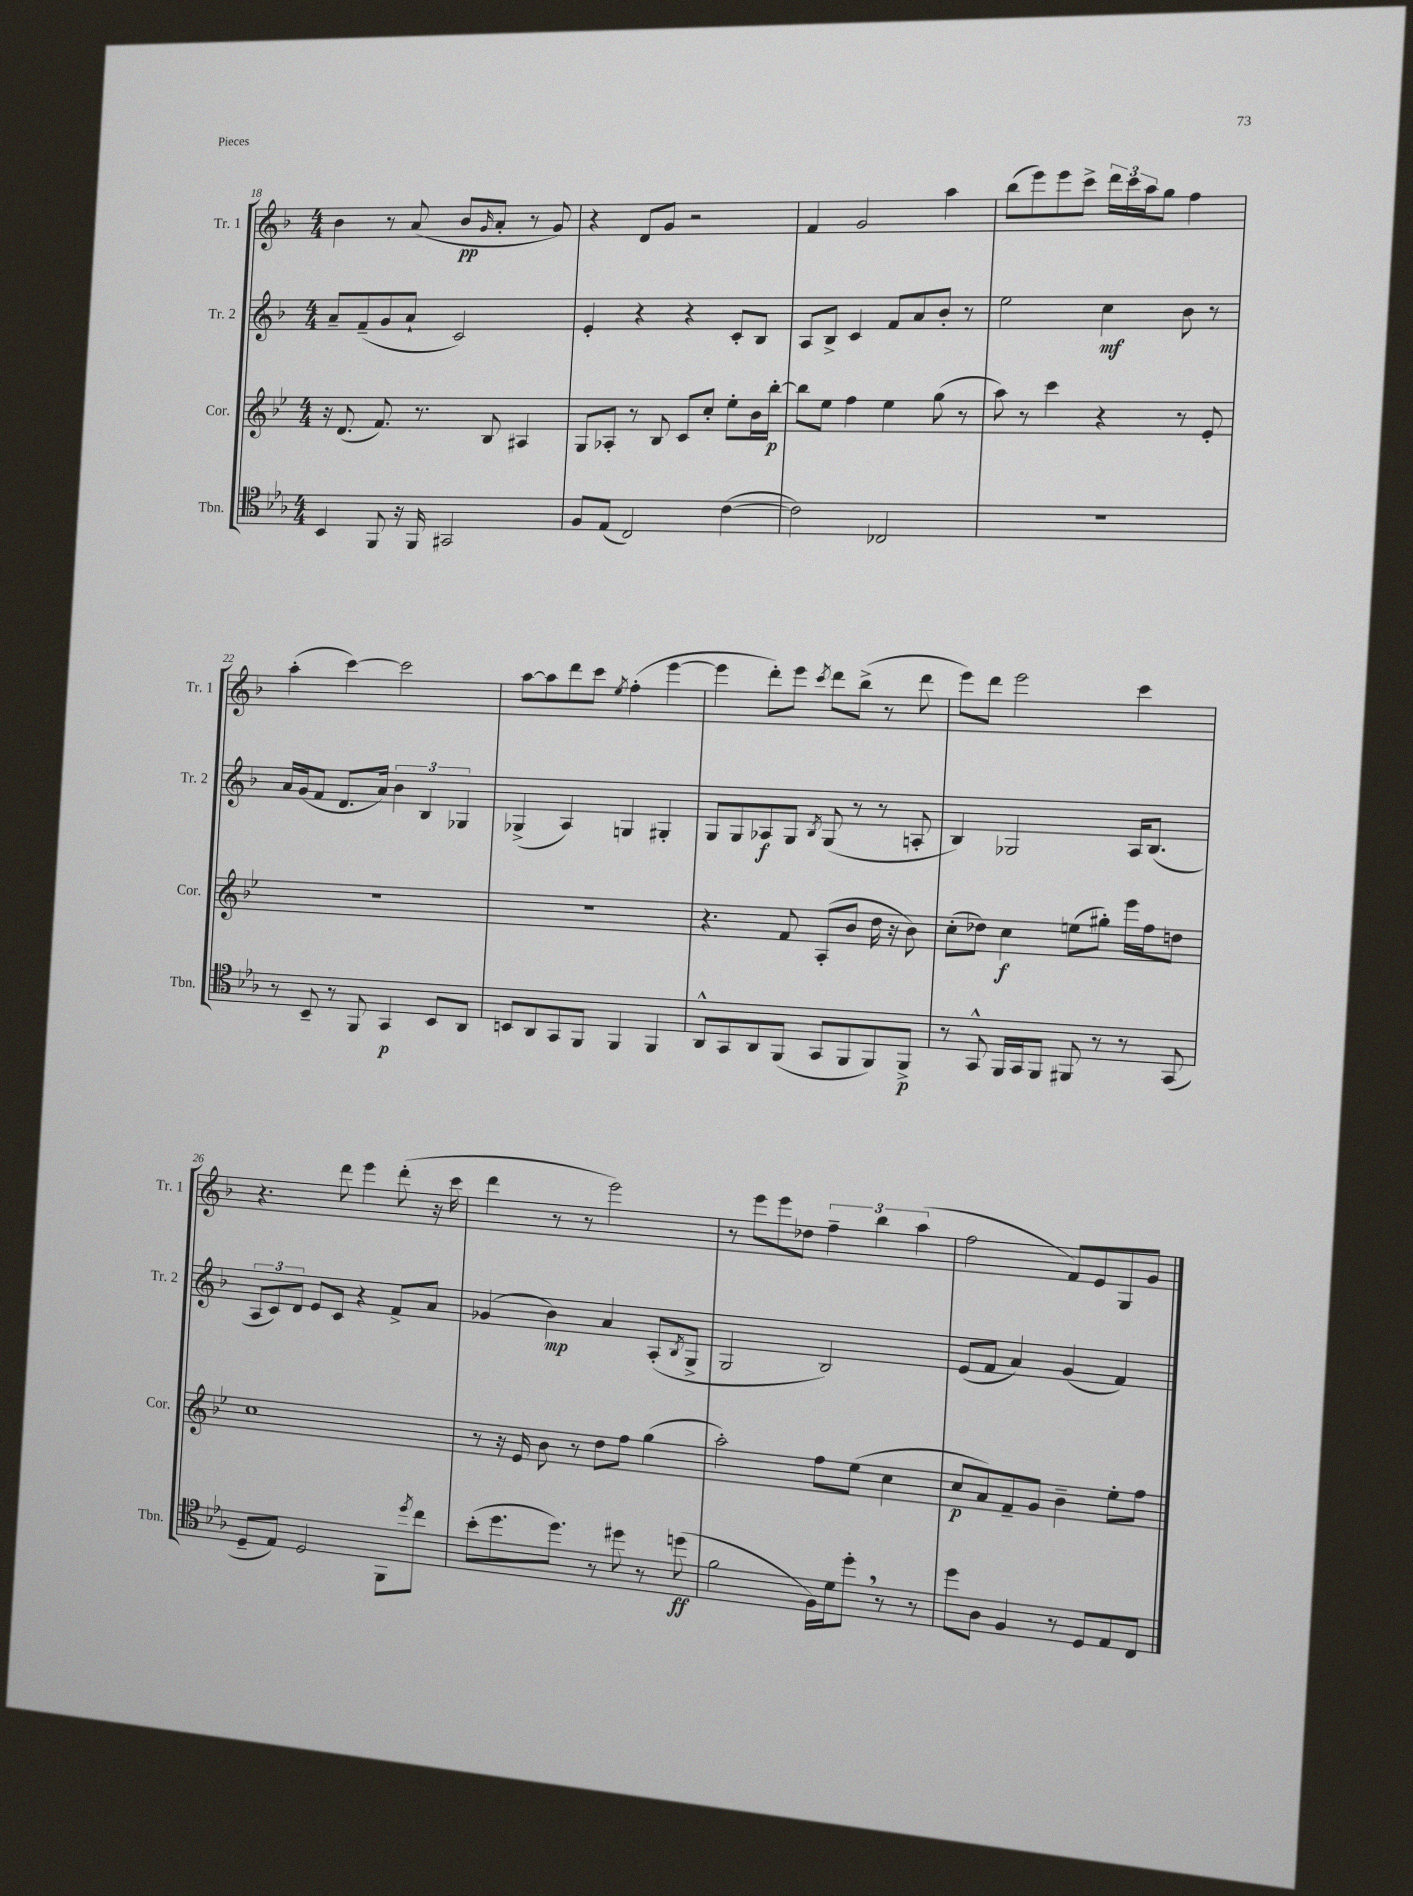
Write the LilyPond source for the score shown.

<<
\new StaffGroup <<
\new Staff = "s0" \with { instrumentName = "Tr. 1" shortInstrumentName = "Tr. 1" } {
    \clef treble \key f \major \numericTimeSignature \time 4/4
    bes'4 r8 a'8( bes'8\pp \grace { g'16 } a'8-. r8 g'8) |
    r4 d'8 g'8 r2 |
    f'4 g'2 a''4 |
    bes''8( e'''8) e'''8 c'''8-> \tuplet 3/2 { d'''16 c'''16 a''16 } g''8 f''4 |
    a''4-.( c'''4~) c'''2 |
    a''8~ a''8 d'''8 c'''8 \acciaccatura { e''8 } f''4-.( e'''4~ |
    e'''4 d'''8-.) e'''8 \acciaccatura { c'''8 } d'''8 bes''8->( r8 d'''8 |
    e'''8) d'''8 e'''2 c'''4 |
    r4. d'''8 e'''4 d'''8-.( r16 c'''16 |
    d'''4 r8 r8 e'''2) |
    r8 e'''8 e'''8 des''8 \tuplet 3/2 { f''4-- bes''4 a''4( } |
    f''2 f'8) e'8 g8 g'8 \bar "|." |
}
\new Staff = "s1" \with { instrumentName = "Tr. 2" shortInstrumentName = "Tr. 2" } {
    \clef treble \key f \major \numericTimeSignature \time 4/4
    a'8-- f'8--( g'8 a'8-! c'2) |
    e'4-. r4 r4 c'8-. bes8 |
    a8 bes8-> c'4 f'8 a'8 bes'8-. r8 |
    e''2 c''4\mf bes'8 r8 |
    a'16 g'16( f'8 d'8. a'16) \tuplet 3/2 { bes'4 bes4 ges4 } |
    ges4->( a4) g4 gis4-. |
    g8 g8 aes8\f g8 \acciaccatura { bes8 } g8( r8 r8 a8-. |
    bes4) ges2 a16 bes8.( |
    \tuplet 3/2 { a8 c'8) d'8 } e'8 c'8 r4 f'8-> a'8 |
    ges'4( bes'4\mp) a'4 a8-.( \acciaccatura { bes8 } g8-> |
    g2 bes2) |
    e'8( f'8 a'4) g'4( f'4) \bar "|." |
}
\new Staff = "s2" \with { instrumentName = "Cor." shortInstrumentName = "Cor." } {
    \clef treble \key bes \major \numericTimeSignature \time 4/4
    r16 d'8.( f'8.) r8. bes8 ais4 |
    g8 aes8-. r8 bes8 c'8 c''8-. ees''8-. bes'16 bes''16~-.\p |
    bes''8 ees''8 f''4 ees''4 g''8( r8 |
    a''8) r8 c'''4 r4 r8 ees'8-. |
    R1 |
    R1 |
    r4. f'8 a8-.( bes'8 d''16 r16 bes'8) |
    c''8-.( des''8) c''4\f e''8( gis''8-.) ees'''16 f''16 d''8 |
    c''1 |
    r8 r16 ees'16 bes'8 r8 d''8 f''8 g''4( |
    a''2-.) f''8 ees''8( c''4 |
    c''8\p a'8) f'8-- g'8 bes'4-- ees''8-. f''8 \bar "|." |
}
\new Staff = "s3" \with { instrumentName = "Tbn." shortInstrumentName = "Tbn." } {
    \clef tenor \key ees \major \numericTimeSignature \time 4/4
    bes,4 f,8 r16 f,16 gis,2 |
    f8 ees8( c2) c'4~( |
    c'2) ces2 |
    r1 |
    r8 bes,8-- r8 f,8 g,4\p bes,8 aes,8 |
    b,8 aes,8 g,8 f,8 f,4 f,4 |
    aes,8-^ g,8 aes,8 f,8( g,8 f,8 f,8) f,8->\p |
    r8 g,8-^ f,16 g,16 f,8 fis,8 r8 r8 g,8( |
    d8-- ees8) d2 f,8 \acciaccatura { d''8 } c''8 |
    bes'8-.( d''8. d''8.) r8 dis''8 r8 d''8\ff( |
    f'2 f16) d'16 d''8-. \breathe r8 r8 |
    d''8 aes8 f4 r8 d8 ees8 c8 \bar "|." |
}
>>
>>
\layout { \context { \Score currentBarNumber = #18 } }
